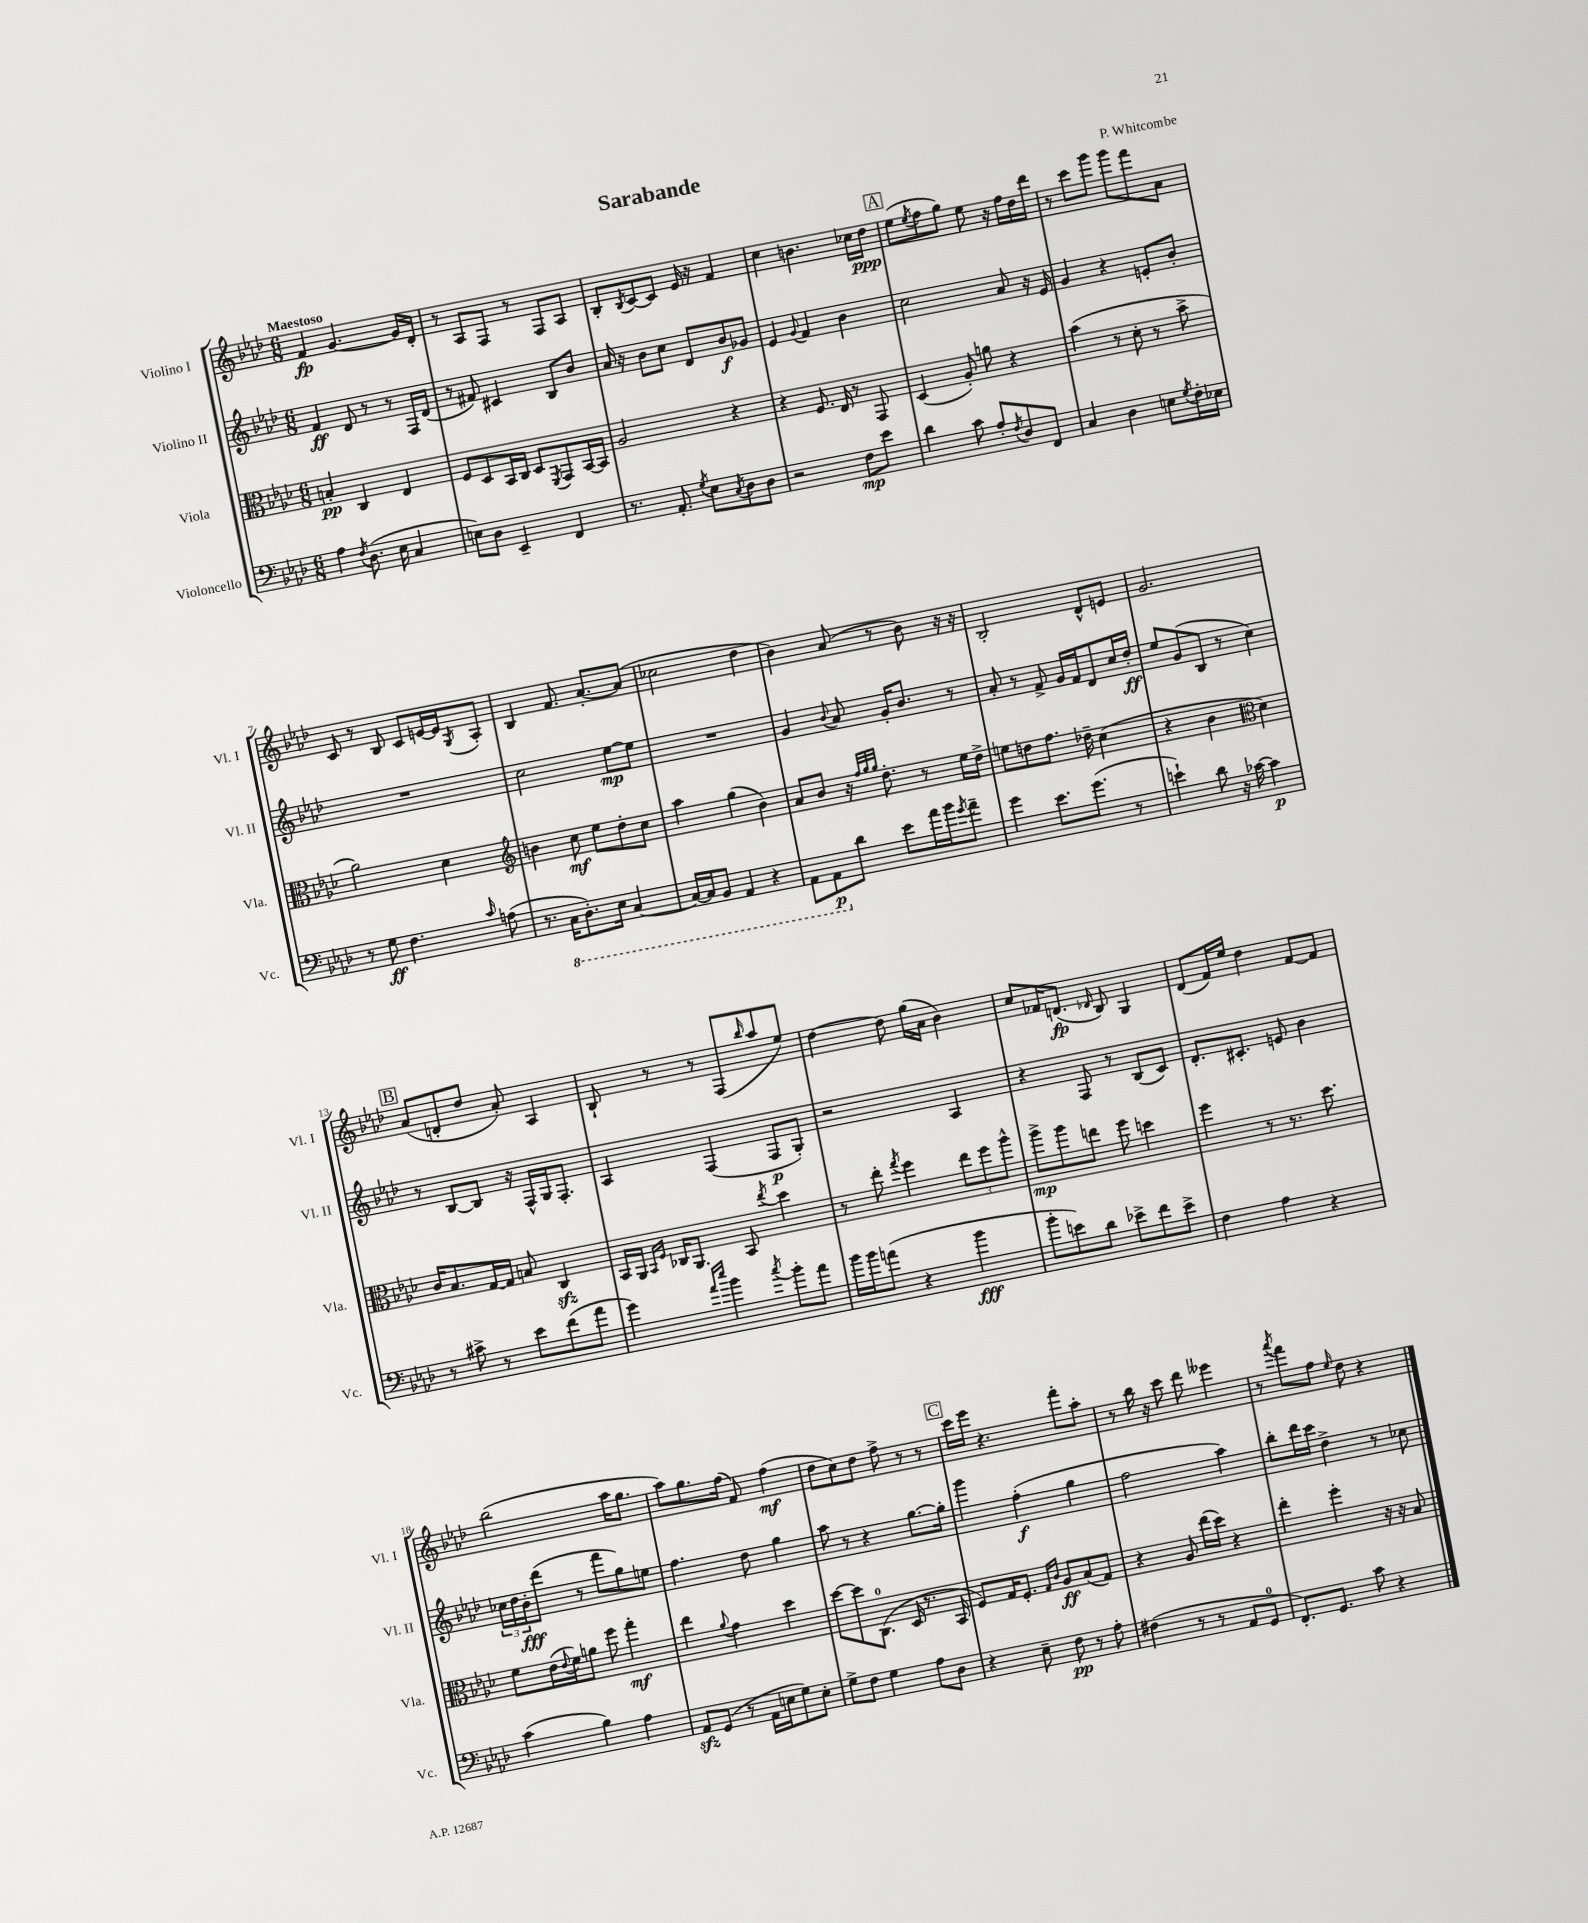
\header { title = "Sarabande" composer = "P. Whitcombe" }
<<
\new StaffGroup <<
\new Staff = "s0" \with { instrumentName = "Violino I" shortInstrumentName = "Vl. I" } {
    \clef treble \key aes \major \numericTimeSignature \time 6/8 \tempo "Maestoso"
    f'4\fp g'4.~ g'16 des'16-. |
    r8 aes8 f8 r8 f8 aes8 |
    bes8-. \acciaccatura { bes8 } c'8~ c'8 ees'16 r16 f'4 |
    c''4 b'4. ces''16 des''16\ppp |
    \mark \markup { \box "A" } ees''8( \acciaccatura { ees''8 } f''8 g''8) ees''8 r16 f''16 des''16 des'''16 |
    r8 c'''8 g'''8 g'''8 f'''8 aes'8 |
    c'8 r8 bes8 c'8 e'16~ e'16 \acciaccatura { g8 } aes8-. |
    bes4 f'8. aes'8.~-. aes'8( |
    ces''2 des''4 |
    bes'4) aes'8( r8 bes'8) r16 r16 |
    bes2-. des'8-^ e'8 |
    g'2. |
    \mark \markup { \box "B" } aes'8( d'8-. des''8 aes'8-.) aes4 |
    bes8-! r8 r8 f8( \grace { bes''16 } aes''8 ees''8) |
    des''4~ des''8 g''16( aes'16 bes'4) |
    c''8 fes'16 d'8.\fp( \grace { des'16 } bes8) g4 |
    des'8( f'16) ees''16 des''4 f'8~ f'8 |
    bes''2( aes''16 g''8. |
    aes''8) g''8. f''16( f'8) f''4\mf( |
    des''8 c''8) des''8 f''8-> r8 r8 |
    \mark \markup { \box "C" } c'''16 ees'''16 r4. f'''8-. aes''8-. |
    r8 bes''16 r16 c'''8 des'''8 eeses'''4 |
    r8 \acciaccatura { aes'''8 } f'''8 f''8 \grace { ees''16 } des''8 r4 \bar "|." |
}
\new Staff = "s1" \with { instrumentName = "Violino II" shortInstrumentName = "Vl. II" } {
    \clef treble \key aes \major \numericTimeSignature \time 6/8
    f'4\ff des'8 r8 r8 f16 des'16( |
    r8 fis'8) cis'4 bes8 bes'8 |
    aes'16 r16 bes'8 c''8 des'8 bes'8\f ges'8 |
    ees'4 \appoggiatura { g'8 } f'4 bes'4 |
    \mark \markup { \box "A" } c''2 aes'8 r16 ees'16 |
    g'4 r4 e'8-. bes'8-. |
    R2. |
    c''2 ees''8~\mp ees''8 |
    R2. |
    g'4 \appoggiatura { bes'8 } aes'8 g'16-. bes'8. r8 |
    aes'8-. r8 f'8-> g'16 f'16 des'8 c''16 des''16-.\ff |
    ees''8 g'8( bes8 r8 c''4) |
    \mark \markup { \box "B" } r8 bes8~ bes8 r16 f16-^ g16 f8.-. |
    aes4 f4( f8\p g8-.) |
    r2 aes4 |
    r4 f8 r8 bes8( c'8) |
    des'8.-. cis'8.-. e'8 bes'4 |
    \tuplet 3/2 { ces''16 des''16 bes'16-.\fff } des'''8( r8 f'''8 g''8) e''8 |
    f''4. des''8 g''4 |
    aes''8 r8 r4 g''8.~ g''16-. |
    \mark \markup { \box "C" } g'''4 f''4-.\f( g''4 |
    f''2 aes''4) |
    bes''8-. des'''16 c'''16 des''4-> r8 ces''8 \bar "|." |
}
\new Staff = "s2" \with { instrumentName = "Viola" shortInstrumentName = "Vla." } {
    \clef alto \key aes \major \numericTimeSignature \time 6/8
    b4-.\pp c4 ees4 |
    f8 des8 bes,16 c16 des8 \acciaccatura { f,8 } g,8 bes,16~ bes,16 |
    aes2 r4 |
    r4 f8. ees16 r8 g,8 |
    \mark \markup { \box "A" } des4( aes8-.) a'8 r4 |
    bes'4( r8 des'8-. r8 bes'8-> |
    aes'2) des'4 |
    \clef treble b'4 c''8\mf ees''8 des''8-. c''8 |
    aes''4 g''4( bes'4) |
    aes'8 bes'8 r16 \grace { f''32 g''32 g''32 } des''8.-. r8 ees''16 des''16-> |
    e''8 d''8 f''8. des''16-- c''4( |
    r4 bes'4 \clef alto des'4) |
    \mark \markup { \box "B" } c'16 bes8. g16~ g16 b8 c4\sfz |
    bes,16 aes,16 \grace { bes,16 f16 } ces16 aes,8. bes,8 \acciaccatura { ees''8 } des''4 |
    r8 ees''8-. \acciaccatura { g''8 } f''4 \tuplet 3/2 { ees''8 f''8 aes''8-^ } |
    aes''8->\mp aes''8 e''8 f''8 d''4 |
    f''4 r8 r8. des''8. |
    f'8 ees'16( \appoggiatura { ees'8 } f'16) a'8 f''8 g''4-.\mf |
    ees''4 \appoggiatura { aes'8 } g'4 des''4 |
    des''8~ des''8 c8.-0( des16 r8. bes,16 |
    \mark \markup { \box "C" } f8) g16 f8.-. \grace { g16 c'16 } aes8\ff bes8( g8) |
    r4 aes8 ees''16( des''16) r4 |
    ees''4-. f''4-. r16 r16 bes8 \bar "|." |
}
\new Staff = "s3" \with { instrumentName = "Violoncello" shortInstrumentName = "Vc." } {
    \clef bass \key aes \major \numericTimeSignature \time 6/8
    aes4 \acciaccatura { f8 } des8.( ees16 c4 |
    e8) des8 ees,4-- f,4 |
    r8. aes,8.-. \acciaccatura { g8 } ees8 \acciaccatura { c8 } des8 des8 |
    r2 f8\mp ees'8 |
    \mark \markup { \box "A" } des'4 c'8 aes8-. \acciaccatura { f8 } des8 f,8 |
    c4 des4 e8 \acciaccatura { g8 } f16-. ees16 |
    r8 g8\ff f4. \grace { c'16 } a8( |
    r8. \ottava #-1 c,16 des,8.-.) ees,16 c,4~ |
    c,16~ c,16 bes,,8 aes,,4 r4 |
    aes,,8 aes,,8\p \ottava #0 des'8 ees'8 aes'16 bes'16 \acciaccatura { g'8 } aes'8-- |
    g'4 ees'8. g'8.( r8 |
    e'4-!) des'8 r16 ces'16~ ces'4\p |
    \mark \markup { \box "B" } r8 cis'8-> r8 ees'8 f'8( aes'8 |
    g'4) \grace { aes'16 ees''16 } bes'4 \acciaccatura { c''8 } bes'8-. aes'8 |
    bes'16 bes'16 a'8( r4 bes'4\fff |
    bes'8-. e'8) des'8 ees'8-> f'8 ees'8-> |
    f4 aes4 r4 |
    c'4( bes4) aes4 |
    aes,8\sfz g,8( r8 aes,16 e16 g8) e8-. |
    g8-> f8 g4 aes8 des8 |
    \mark \markup { \box "C" } r4 ees8-- f8\pp r8 aes8-. |
    fis4( r8 r8 aes,8 g,8-0 |
    f,8.-.) g,8. c'8 r4 \bar "|." |
}
>>
>>
